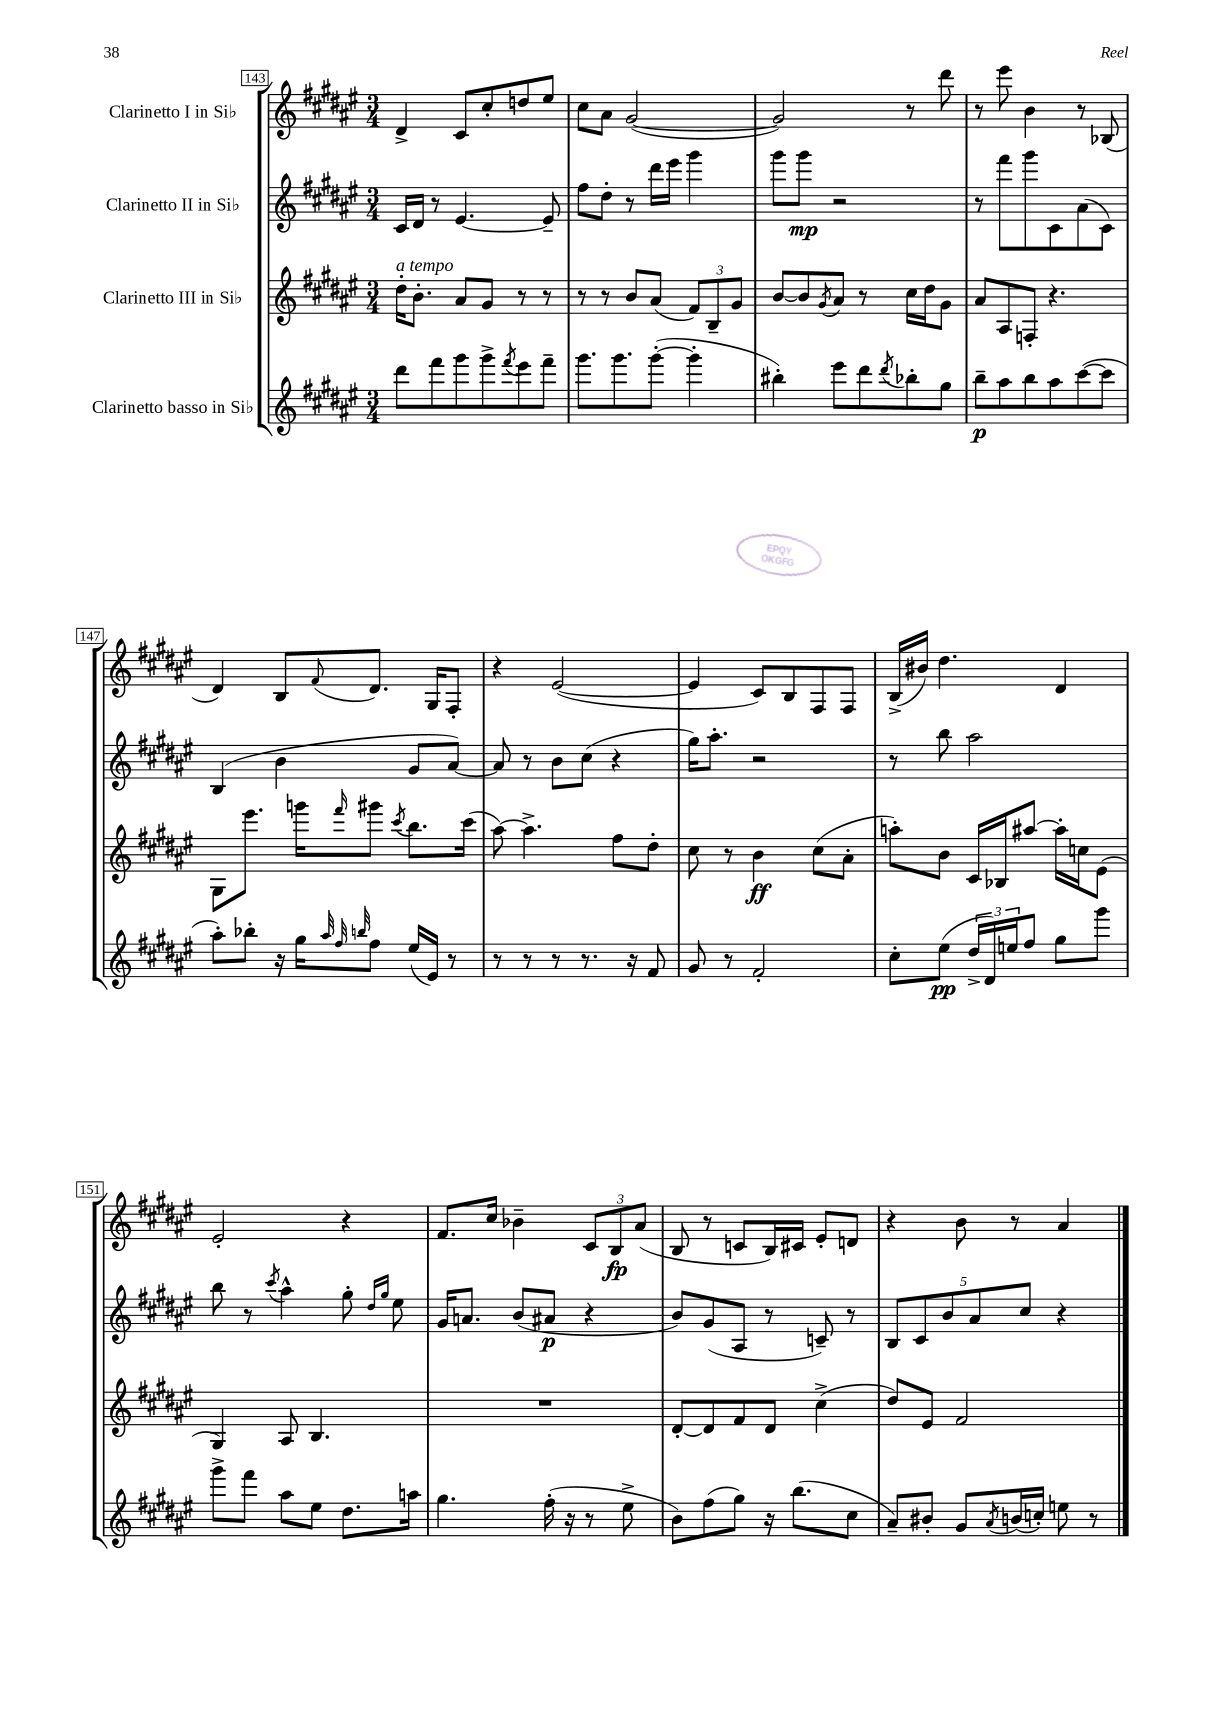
<<
\new StaffGroup <<
\new Staff = "s0" \with { instrumentName = "Clarinetto I in Sib" } {
    \clef treble \key fis \major \numericTimeSignature \time 3/4
    dis'4-> cis'8 cis''8-. d''8 eis''8 |
    cis''8 ais'8 gis'2~( |
    gis'2) r8 dis'''8 |
    r8 eis'''8 b'4 r8 bes8( |
    dis'4) b8 \appoggiatura { fis'8 } dis'8. gis16 fis8-. |
    r4 eis'2~( |
    eis'4 cis'8) b8 fis8 fis8 |
    b16->( bis'16) dis''4. dis'4 |
    eis'2-. r4 |
    fis'8. cis''16 bes'4-- \tuplet 3/2 { cis'8 b8\fp ais'8( } |
    b8 r8 c'8 b16) cis'16 eis'8-. d'8 |
    r4 b'8 r8 ais'4 \bar "|." |
}
\new Staff = "s1" \with { instrumentName = "Clarinetto II in Sib" } {
    \clef treble \key fis \major \numericTimeSignature \time 3/4
    cis'16 dis'16 r8 eis'4.~ eis'8-- |
    fis''8 dis''8-. r8 dis'''16 eis'''16 gis'''4 |
    gis'''8 gis'''8\mp r2 |
    r8 fis'''8 gis'''8 cis'8 ais'8( cis'8) |
    b4( b'4 gis'8 ais'8~) |
    ais'8 r8 b'8 cis''8( r4 |
    gis''16) ais''8.-. r2 |
    r8 b''8 ais''2 |
    b''8 r8 \acciaccatura { cis'''8 } ais''4-^ gis''8-. \grace { dis''16 gis''16 } eis''8 |
    gis'16 a'8. b'8( ais'8\p r4 |
    b'8) gis'8( ais8 r8 c'8--) r8 |
    \tuplet 5/4 { b8 cis'8 b'8 ais'8 cis''8 } r4 \bar "|." |
}
\new Staff = "s2" \with { instrumentName = "Clarinetto III in Sib" } {
    \clef treble \key fis \major \numericTimeSignature \time 3/4
    dis''16-.^\markup { \italic "a tempo" } b'8.-. ais'8 gis'8 r8 r8 |
    r8 r8 b'8 ais'8( \tuplet 3/2 { fis'8) b8-- gis'8 } |
    b'8~ b'8 \acciaccatura { gis'8 } ais'8 r8 cis''16 dis''16 gis'8 |
    ais'8 ais8 f8-. r4. |
    gis8 eis'''8. g'''16 \grace { fis'''16 } gis'''8 \acciaccatura { cis'''8 } b''8. cis'''16( |
    ais''8~) ais''4.-> fis''8 dis''8-. |
    cis''8 r8 b'4\ff cis''8( ais'8-. |
    a''8-.) b'8 cis'16 bes16 ais''8~ ais''16-. c''16 eis'8( |
    gis4) ais8 b4. |
    R2. |
    dis'8~-. dis'8 fis'8 dis'8 cis''4->( |
    dis''8) eis'8 fis'2 \bar "|." |
}
\new Staff = "s3" \with { instrumentName = "Clarinetto basso in Sib" } {
    \clef treble \key fis \major \numericTimeSignature \time 3/4
    dis'''8 fis'''8 gis'''8 gis'''8-> \acciaccatura { fis'''8 } eis'''8 fis'''8-- |
    gis'''8. gis'''8. gis'''8~-.( gis'''4-. |
    bis''4-.) eis'''8 dis'''8 \acciaccatura { dis'''8 } bes''8-. gis''8 |
    b''8--\p ais''8 b''8 ais''8 cis'''8~( cis'''8 |
    ais''8-.) bes''8-. r16 gis''16 \grace { ais''32 fis''32 b''32 } fis''8 eis''16( eis'16) r8 |
    r8 r8 r8 r8. r16 fis'8 |
    gis'8 r8 fis'2-. |
    cis''8-. eis''8\pp( \tuplet 3/2 { dis''16-> dis'16) e''16 } fis''8 gis''8 gis'''8 |
    gis'''8-> fis'''8 ais''8 eis''8 dis''8. a''16 |
    gis''4. fis''16-.( r16 r8 eis''8-> |
    b'8) fis''8( gis''8) r16 b''8.( cis''8 |
    ais'8--) bis'8-. gis'8 \acciaccatura { ais'8 } b'16( c''16-.) e''8 r8 \bar "|." |
}
>>
>>
\layout { \context { \Score currentBarNumber = #143 \override BarNumber.stencil = #(make-stencil-boxer 0.1 0.3 ly:text-interface::print) } }
